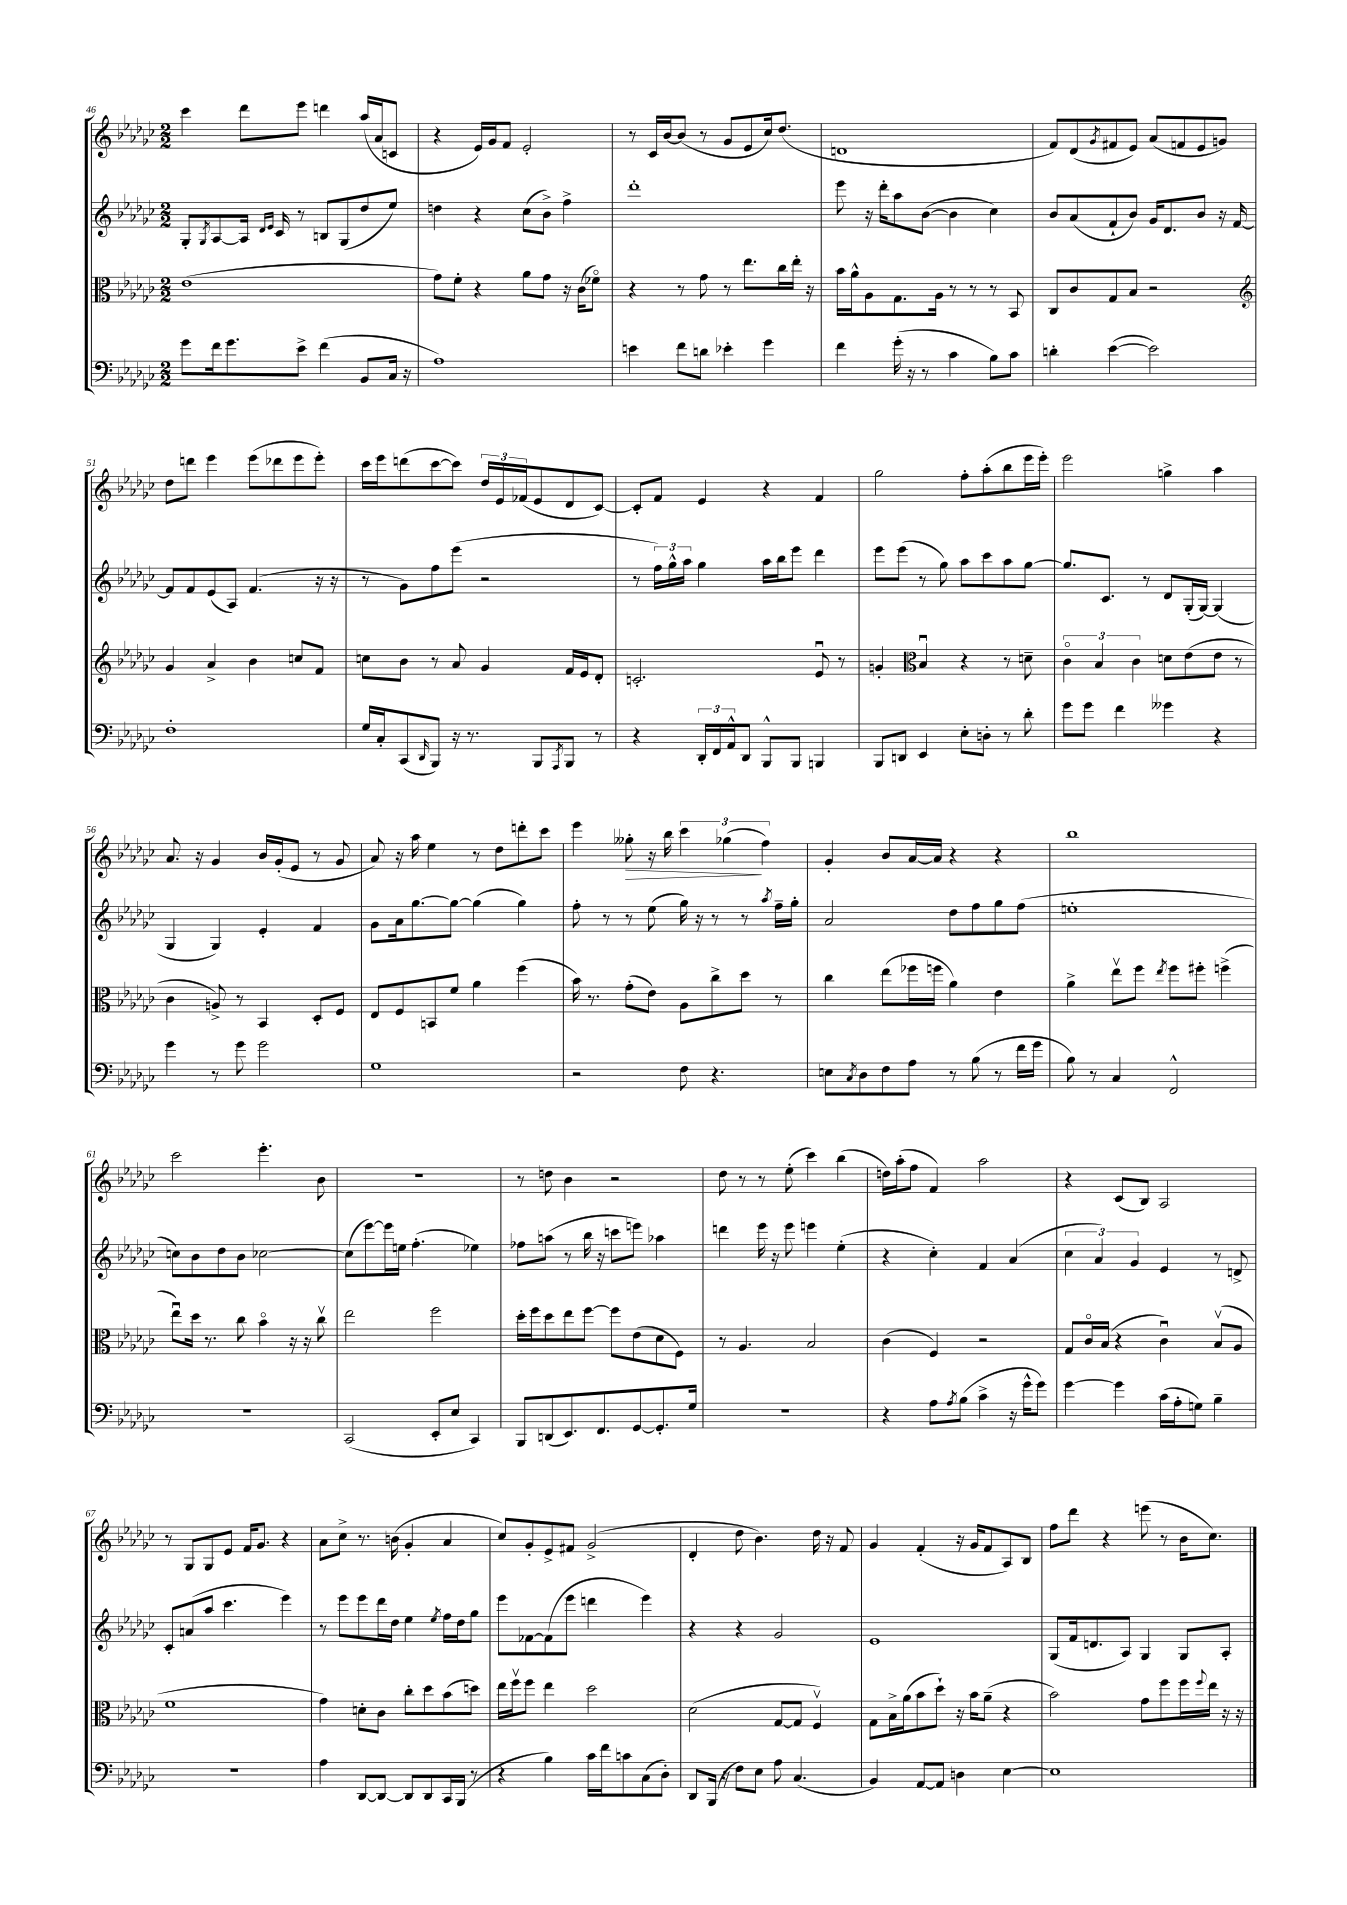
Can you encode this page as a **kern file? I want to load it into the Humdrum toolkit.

**kern	**kern	**kern	**kern
*staff4	*staff3	*staff2	*staff1
*clefF4	*clefC3	*clefG2	*clefG2
*k[b-e-a-d-g-c-]	*k[b-e-a-d-g-c-]	*k[b-e-a-d-g-c-]	*k[b-e-a-d-g-c-]
*M2/2	*M2/2	*M2/2	*M2/2
8g-\L	(1e-	8G-'/L	4ccc-\
.	.	8qG-/	.
16f\k	.	[8A-/	.
8.g-\	.	.	.
.	.	16A-/]Jk	8ddd-\L
.	.	16qqd-/LL	.
.	.	16qqe-/JJ	.
.	.	16c-/	.
8e-^\J	.	8r	8eee-\J
(4f\	.	8B/L	4ddd\
.	.	(8G-/	.
8BB-/L	.	8dd-/	(16aa-/LL
.	.	.	16a-/J
16C-/Jk	.	8ee-/J)	8c/J
16r	.	.	.
=	=	=	=
1A-)	8g-\L)	4dd\	4r
.	8f'\J	.	.
.	4r	4r	16e-/LL)
.	.	.	16g-/J
.	.	.	8f/J
.	8a-\L	(8cc-\L	2e-'/
.	8g-\J	8b-^\J)	.
.	16r	4ff^\	.
.	(16c-\LK	.	.
.	8f-o\J)	.	.
=	=	=	=
4e\	4r	1ddd-'	8r
.	.	.	16c-/LL
.	.	.	[16b-/J
8f\L	8r	.	(8b-/]J
8d\J	8g-\	.	8r
4e-'\	8r	.	8g-/L
.	8.ee-\L	.	8e-/
4g-\	.	.	16cc-/k)
.	16cc-\L	.	(8.dd-/J
.	16ee-'\JJ	.	.
.	16r	.	.
=	=	=	=
4f\	16b-\LL	8eee-\	1d
.	16a-^^\J	.	.
.	8A-\	16r	.
.	.	16ddd-'\LK	.
(16g-'\	8.G-\	8aa-\	.
16r	.	.	.
8r	.	([8b-\J	.
.	16A-\Jk	.	.
4c-\	8r	4b-\]	.
.	8r	.	.
8B-\L)	8r	4cc-\)	.
8c-\J	8BB-/	.	.
=	=	=	=
4d'\	8C-/L	8b-/L	8f/L)
.	8c-/	(8a-/	(8d-/
.	.	.	8qg-/
([4e-\	8G-/	8f`/	8f#/
.	8B-/J	8b-/J)	8e-/J)
2e-\])	2r	16g-/LK	(8a-/L
.	.	8.d-/	.
.	.	.	8f/
.	.	8b-/J	8e-/
.	.	16r	8g/J)
.	.	[16f/	.
=	=	=	=
*	*clefG2	*	*
1F'	4g-/	8f/]L	8dd-\L
.	.	8f/	8ddd\J
.	4a-^/	(8e-/	4eee-\
.	.	8A-/J)	.
.	4b-\	(4.f/	(8eee-\L
.	.	.	8ddd-\
.	8cc/L	.	8eee-\
.	8f/J	16r	8eee-'\J)
.	.	16r	.
=	=	=	=
16G-/LL	8cc\L	8r	16ccc-\LL
16C-'/J	.	.	16eee-\J
(8CC-/	8b-\J	8g-\L)	(8ddd\
16qqDD-/	.	.	.
8BBB-/J)	8r	8ff\	[8ccc-\
16r	8a-/	(8eee-\J	8ccc-\]J)
8.r	.	.	.
.	4g-/	2r	24dd-/LL
.	.	.	24e-/
.	.	.	(24f-/J
8BBB-/L	.	.	8e-/
8qAAA-/	.	.	.
8BBB-/J	16f/LL	.	8d-/
.	16e-/J	.	.
8r	8d-'/J	.	[8c-/J)
=	=	=	=
4r	2.c'/	8r	8c-'/]L
.	.	24ff\LL)	8f/J
.	.	24gg-^^\	.
.	.	24aa-\JJ	.
24DD-'/LL	.	4gg-\	4e-/
24FF/	.	.	.
24AA-^^/J	.	.	.
8DD-/J	.	.	.
8BBB-^^/L	.	16aa-\LL	4r
.	.	16bb-\J	.
8BBB-/J	.	8eee-\J	.
4BBB/	8e-u/	4ddd-\	4f/
.	8r	.	.
=	=	=	=
8BBB-/L	4g'/	8eee-\L	2gg-\
8DD/J	.	(8eee-\J	.
*	*clefC3	*	*
4EE-/	4B-u/	8r	.
.	.	8gg-\)	.
8E-'\L	4r	8aa-\L	8ff'\L
8D'\J	.	8ccc-\	(8aa-'\
8r	8r	8aa-\	8bb-\
8d-'\	8d~\	[8gg-\J	16eee-\L
.	.	.	16eee-'\JJ)
=	=	=	=
8g-\L	6c-o\	8.gg-/]L	2eee-\
8g-\J	.	.	.
.	6B-/	.	.
.	.	8.c-/J	.
4f\	.	.	.
.	6c-\	.	.
.	.	8r	.
4g--\	8d\L	8d-/L	4gg^\
.	(8e-\	(16G-'/L	.
.	.	[16G-/JJ)	.
4r	8e-\J	(4G-/]	4aa-\
.	8r	.	.
=	=	=	=
4g-\	4c-\	4G-/	8.a-/
.	.	.	16r
8r	8A^/)	4G-/)	4g-/
8g-\	8r	.	.
2g-\	4BB-/	4e-'/	16b-/LL
.	.	.	(16g-'/J
.	.	.	8e-/J
.	8D-'/L	4f/	8r
.	8F/J	.	8g-/
=	=	=	=
1G-	8E-/L	8g-\L	8a-/)
.	8F/	16a-\k	16r
.	.	[8.gg-\	16aa-\
.	8BB/	.	4ee-\
.	8f/J	8gg-\_J	.
.	4a-\	(4gg-\]	8r
.	.	.	8dd-\L
.	(4ff\	4gg-\)	8ddd'\
.	.	.	8ccc-\J
=	=	=	=
2r	16b-\)	8ff'\	4eee-\
.	8.r	.	.
.	.	8r	.
.	(8g-'\L	8r	8gg--'\
.	8e-\J)	(8ee-\	16r
.	.	.	16bb-\
8F\	8A-\L	16gg-\)	6ccc-\
.	.	16r	.
4.r	8cc-^\	8r	.
.	.	.	(6gg-\
.	8dd-\J	8r	.
.	.	.	6ff\)
.	.	8qaa-/	.
.	8r	16ff~\LL	.
.	.	16gg-'\JJ	.
=	=	=	=
8E\L	4cc-\	2a-/	4g-'/
8qC-/	.	.	.
8D-\	.	.	.
8F\	(8ee-\L	.	8b-/L
8A-\J	16ff-\L	.	[16a-/L
.	16ff\JJ	.	16a-/]JJ
8r	4a-\)	8dd-\L	4r
(8B-\	.	8ff\	.
8r	4e-\	8gg-\	4r
16f\LL	.	(8ff\J	.
16g-\JJ	.	.	.
=	=	=	=
8B-\)	4a-^\	1ee'	1bb-
8r	.	.	.
4C-/	8ee-v\L	.	.
.	8ff\J	.	.
.	8qee-/	.	.
2FF^^/	8ff\L	.	.
.	8ff#'\J	.	.
.	(4ff^\	.	.
=	=	=	=
1r	8ee-u\L)	8cc\L)	2ccc-\
.	16dd-\Jk	8b-\	.
.	8.r	.	.
.	.	8dd-\	.
.	8cc-\	8b-\J	.
.	4b-o\	[2cc-\	4.eee-'\
.	16r	.	.
.	16r	.	.
.	8cc-v\	.	8b-\
=	=	=	=
(2CC-/	2ee-\	(8cc-\]L	1r
.	.	[8eee-\)	.
.	.	16eee-\]L	.
.	.	16ee\JJ	.
.	.	(4.ff'\	.
8EE-'/L	2ff\	.	.
8E-/J	.	.	.
4CC-/)	.	4ee-\)	.
=	=	=	=
8BBB-/L	16dd-'\LL	8ff-\L	8r
.	16ff\J	.	.
(8DD/	8dd-\	(8aa\J	8dd\
8.EE-/)	8ee-\	8r	4b-\
.	[8ff\J	16bb-\	.
8.FF/	.	16r	.
.	8ff\]L	8ccc\L	2r
[8GG-/	(8e-\	8eee\J)	.
8.GG-'/]	8d-\	4aa-\	.
.	8F\J)	.	.
16G-/Jk	.	.	.
=	=	=	=
1r	8r	4ddd\	8dd-\
.	4.A-/	.	8r
.	.	16eee-\	8r
.	.	16r	.
.	.	8eee-\	(8ee-'\
.	2B-/	4eee\	4ccc-\)
.	.	(4ee-'\	(4bb-\
=	=	=	=
4r	(4c-\	4r	16dd\LL)
.	.	.	(16aa-'\J
.	.	.	8ff\J
8A-\L	4F/)	4cc-'\)	4f/)
8qA-/	.	.	.
(8B-\J	.	.	.
4c-^\	2r	4f/	2aa-\
16r	.	(4a-/	.
16g-^^\LK	.	.	.
8g-\J)	.	.	.
=	=	=	=
[4g-\	8G-/L	6cc-\	4r
.	16c-o/L	.	.
.	.	6a-/)	.
.	(16B-/JJ	.	.
4g-\]	4r	.	(8c-/L
.	.	6g-/	.
.	.	.	8B-/J)
(16c-\LL	4c-u\)	4e-/	2A-/
16A-'\J	.	.	.
8G\J)	.	.	.
4B-~\	(8B-v/L	8r	.
.	8A-/J	8d^/	.
=	=	=	=
1r	1f	8c-'/L	8r
.	.	(8a/	8G-/L
.	.	8aa-/J	8G-/
.	.	4.ccc-\	8e-/J
.	.	.	16f/LK
.	.	.	8.g-/J
.	.	4eee-\)	4r
=	=	=	=
4A-\	4g-\)	8r	8a-\L
.	.	8eee-\L	8cc-^\J
[8DD-/L	8d'\L	8eee-\	8.r
8DD-/_J	8c-\J	16ddd-\L	.
.	.	16dd-\JJ	(16b\
8DD-/]L	8cc-'\L	4ee-\	4g-'/
8DD-/	8dd-\	.	.
.	.	8qee-/	.
16CC-/L	(8b-\	16ff\LL	4a-/
(16BBB-/JJ	.	16dd-\J	.
8r	8dd\J)	8gg-\J	.
=	=	=	=
4r	16ee-\LL	8eee-\L	8cc-/L)
.	16ffv\J	.	.
.	8ff\J	[8f-\	8g-'/
4B-\)	4ee-\	(8f-\]	8e-^/
.	.	8eee-\J	8f#/J
16c-\LL	2dd-\	4ddd\	(2g-^/
16f\J	.	.	.
8c\	.	.	.
(8C-\	.	4eee-\)	.
8D-'\J)	.	.	.
=	=	=	=
8DD-/L	(2d-\	4r	4d-'/
(16BBB-/Jk	.	.	.
16r	.	.	.
8F\L)	.	4r	8dd-\
8E-\J	.	.	4.b-\)
8A-\	[8G-/L	2g-/	.
(4.C-/	8G-/]J	.	.
.	4Fv/)	.	16dd-\
.	.	.	16r
.	.	.	8f/
=	=	=	=
4BB-/)	8G-\L	1e-	4g-/
.	16B-^\L	.	.
.	(16a-\J	.	.
[8AA-/L	8b-\	.	(4f'/
8AA-/]J	8dd-`\J)	.	.
4D\	16r	.	16r
.	16b-\LK	.	16g-/LK
.	(8a-~\J	.	8f/
[4E-\	4r	.	8A-/)
.	.	.	8B-/J
=	=	=	=
1E-]	2b-\)	(8G-/L	8ff\L
.	.	16f/k	8ddd-\J
.	.	8.d/	.
.	.	.	4r
.	.	8A-/J)	.
.	8g-\L	4G-/	(8eee\
.	8ff\	.	8r
.	16ff\L	8G-/L	16b-\LK
.	8qqff/	.	.
.	16ee-\JJ	.	8.cc-\J)
.	16r	8A-'/J	.
.	16r	.	.
==	==	==	==
*-	*-	*-	*-
